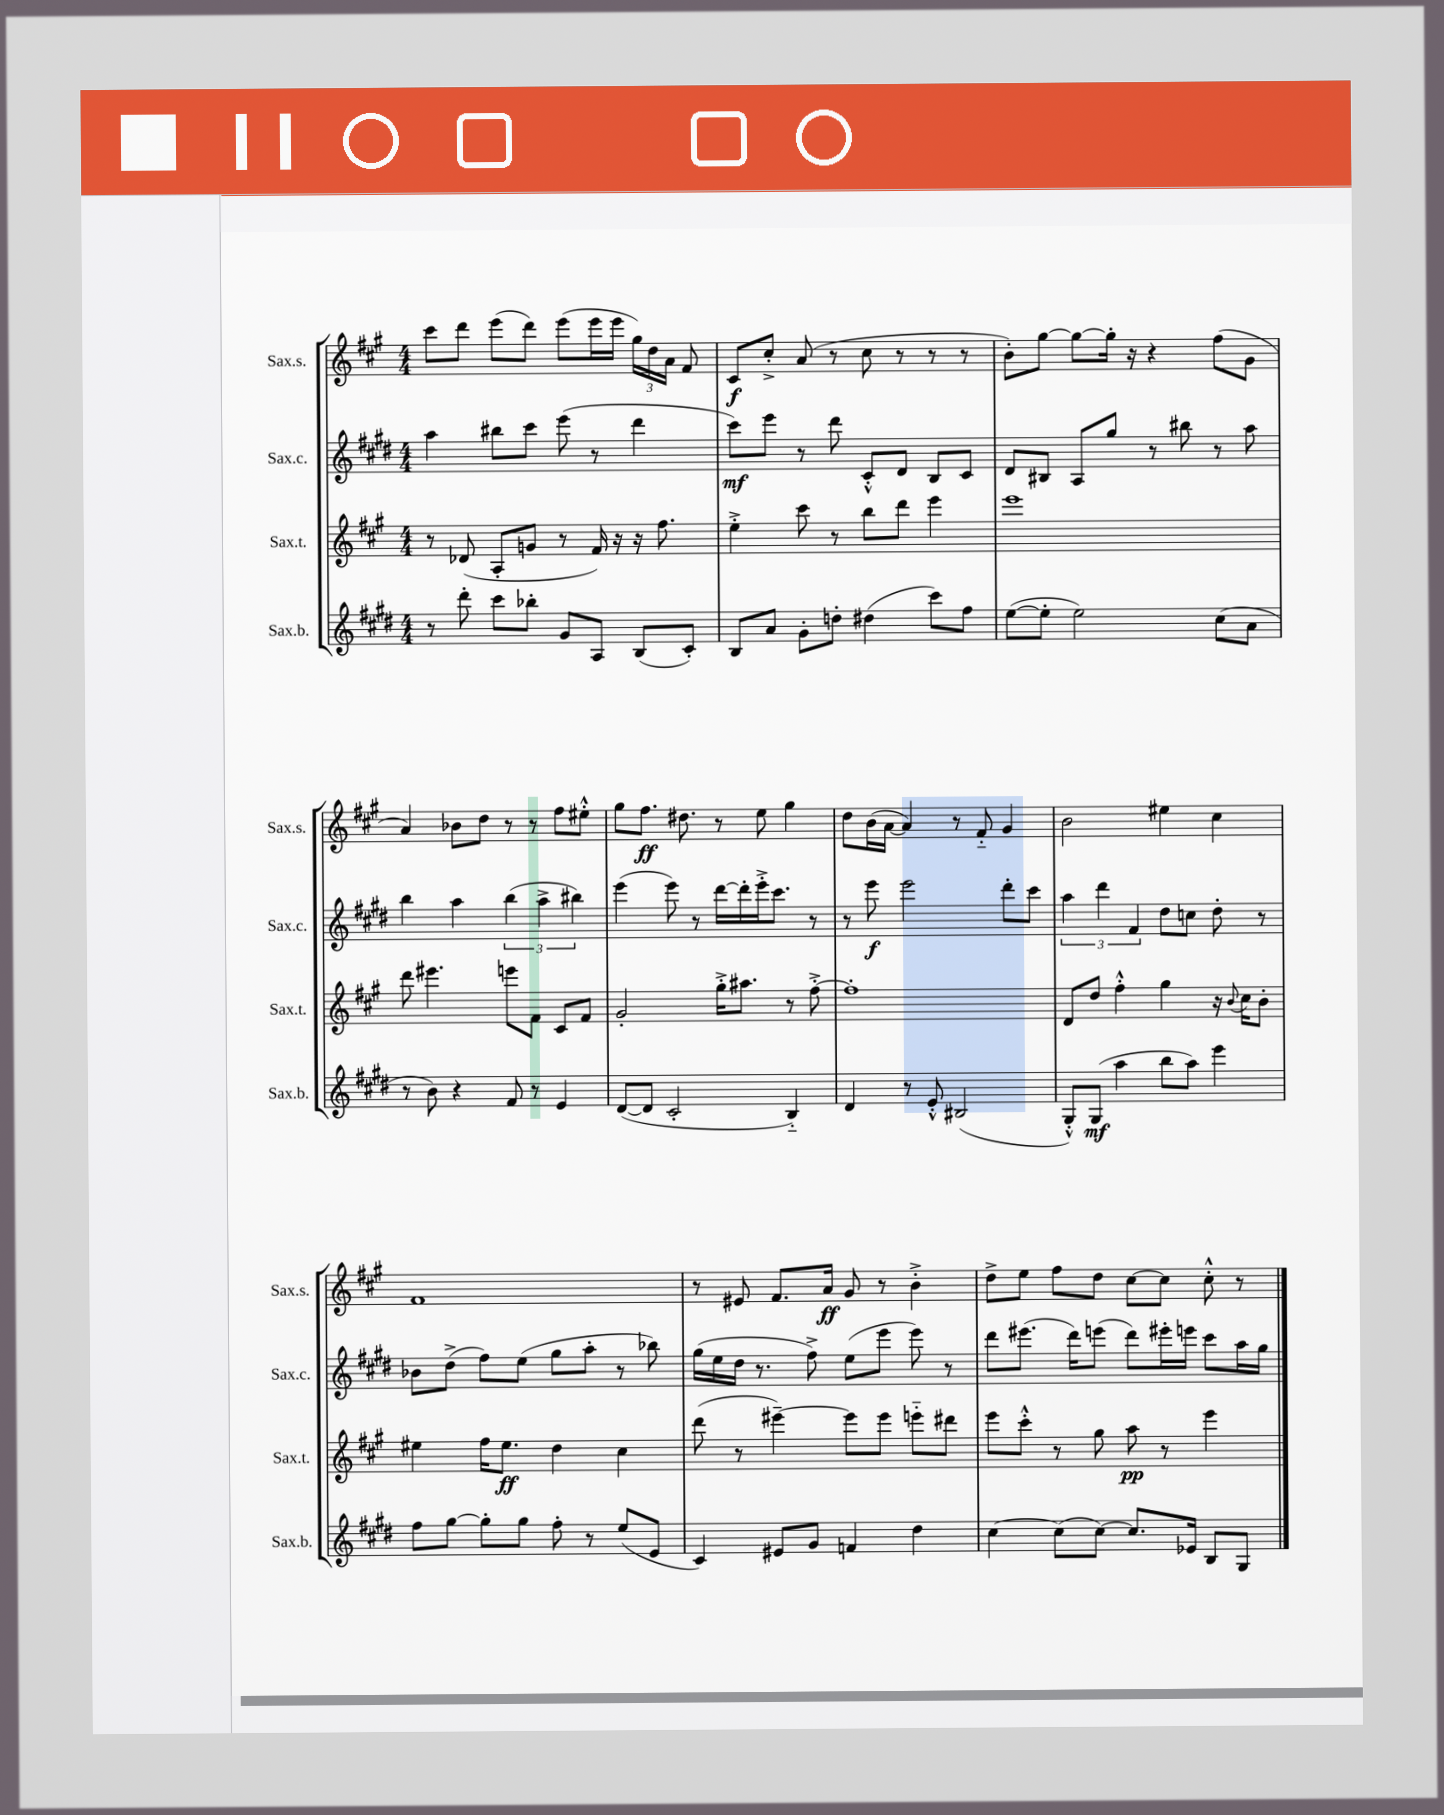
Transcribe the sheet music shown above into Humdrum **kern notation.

**kern	**dynam	**kern	**dynam	**kern	**dynam	**kern	**dynam
*part4	*part4	*part3	*part3	*part2	*part2	*part1	*part1
*staff4	*staff4	*staff3	*staff3	*staff2	*staff2	*staff1	*staff1
*I"Sax.b.	*	*I"Sax.t.	*	*I"Sax.c.	*	*I"Sax.s.	*
*I'Sax.b.	*	*I'Sax.t.	*	*I'Sax.c.	*	*I'Sax.s.	*
*clefG2	*	*clefG2	*	*clefG2	*	*clefG2	*
*k[f#c#g#d#]	*	*k[f#c#g#]	*	*k[f#c#g#d#]	*	*k[f#c#g#]	*
*M4/4	*	*M4/4	*	*M4/4	*	*M4/4	*
=66	=66	=66	=66	=66	=66	=66	=66
8r	.	8r	.	4aa\	.	8ccc#\L	.
8ddd#'\	.	(8d-X/	.	.	.	8ddd\J	.
8ccc#\L	.	8A'/L	.	8bb#X\L	.	(8eee\L	.
8bb-X'\J	.	8gn/J	.	8ccc#\J	.	8ddd\J)	.
8g#/L	.	8r	.	(8eee\	.	(8eee\L	.
8A/J	.	16f#/)	.	8r	.	16eee\L	.
.	.	16r	.	.	.	16eee\JJ	.
(8B/L	.	16r	.	4ddd#\	.	24gg#\LL)	.
.	.	.	.	.	.	24dd\	.
.	.	8.ff#\	.	.	.	.	.
.	.	.	.	.	.	24a\JJ	.
8c#'/J)	.	.	.	.	.	8f#/	.
=67	=67	=67	=67	=67	=67	=67	=67
8B/L	.	4ee'^\	.	8ccc#\L)	mf	8c#/L	f
8a/J	.	.	.	8eee\J	.	8cc#'^/J	.
8g#'\L	.	8ccc#\	.	8r	.	(8a/	.
8ddn'\J	.	8r	.	8ddd#\	.	8r	.
(4dd#X\	.	8bb\L	.	8c#'^^/L	.	8cc#\	.
.	.	8ddd\J	.	8d#/J	.	8r	.
8ccc#\L)	.	4eee\	.	8B/L	.	8r	.
8ff#\J	.	.	.	8c#/J	.	8r	.
=68	=68	=68	=68	=68	=68	=68	=68
([8ee\L	.	1eee	.	8d#/L	.	8b'\L)	.
8ee'\J]	.	.	.	8B#X/J	.	[8gg#\J	.
2ee\)	.	.	.	8A/L	.	8gg#\L_	.
.	.	.	.	8gg#/J	.	16gg#'\Jk]	.
.	.	.	.	.	.	16r	.
.	.	.	.	8r	.	4r	.
.	.	.	.	8bb#X\	.	.	.
(8cc#\L	.	.	.	8r	.	(8ff#\L	.
8a\J	.	.	.	8aa\	.	8g#\J	.
!!LO:LB:g=z
=69	=69	=69	=69	=69	=69	=69	=69
8r	.	8ddd\	.	4bb\	.	4a/)	.
8b\)	.	4.eee#X\	.	.	.	.	.
4r	.	.	.	4aa\	.	8b-X\L	.
.	.	.	.	.	.	8dd\J	.
8f#/	.	8eeen\L	.	(6bb\	.	8r	.
8r	.	8f#\J	.	.	.	8r	.
.	.	.	.	6aa^\	.	.	.
4e/	.	8c#/L	.	.	.	8ff#\L	.
.	.	.	.	6bb#X\)	.	.	.
.	.	8f#/J	.	.	.	8ee#X'^^\J	.
=70	=70	=70	=70	=70	=70	=70	=70
([8d#/L	.	2g#'/	.	(4eee\	.	8gg#\L	.
8d#/J]	.	.	.	.	.	8.ff#\J	ff
2c#'/	.	.	.	8eee\)	.	.	.
.	.	.	.	.	.	8.dd#X\	.
.	.	.	.	8r	.	.	.
.	.	16gg#'^\KL	.	[16ddd#\LL	.	8r	.
.	.	8.aa#X\J	.	16ddd#'\]	.	.	.
.	.	.	.	16eee'^\J	.	8ee\	.
.	.	.	.	8.ccc#\J	.	.	.
4B/)	.	8r	.	.	.	4gg#\	.
.	.	[8ff#'^\	.	8r	.	.	.
=71	=71	=71	=71	=71	=71	=71	=71
4d#/	.	1ff#']	.	8r	.	8dd\L	.
.	.	.	.	8eee\	f	(16b\L	.
.	.	.	.	.	.	[16a\JJ	.
8r	.	.	.	2eee\	.	4a/])	.
8e'^^/	.	.	.	.	.	.	.
(2B#X/	.	.	.	.	.	8r	.
.	.	.	.	.	.	8f#/	.
.	.	.	.	8ddd#'\L	.	4g#/	.
.	.	.	.	8ccc#\J	.	.	.
=72	=72	=72	=72	=72	=72	=72	=72
8G#'^^/L)	.	8d/L	.	6aa\	.	2b\	.
(8G#/J	mf	8dd/J	.	.	.	.	.
.	.	.	.	6ddd#\	.	.	.
4aa\	.	4ff#'^^\	.	.	.	.	.
.	.	.	.	6f#/	.	.	.
8bb\L	.	4gg#\	.	8dd#\L	.	4ee#X\	.
8aa\J)	.	.	.	8ccn\J	.	.	.
4eee\	.	16r	.	8dd#'\	.	4cc#\	.
.	.	8qqb/	.	.	.	.	.
.	.	16cc#\KL	.	.	.	.	.
.	.	8b'\J	.	8r	.	.	.
!!LO:LB:g=z
=73	=73	=73	=73	=73	=73	=73	=73
8ff#\L	.	4ee#X\	.	8b-X\L	.	1f#	.
[8gg#\J	.	.	.	(8dd#^\J	.	.	.
8gg#'\L]	.	16ff#\KL	.	8ff#\L)	.	.	.
.	.	8.ee#\J	ff	.	.	.	.
8gg#\J	.	.	.	(8ee\J	.	.	.
8ff#'\	.	4dd\	.	8gg#\L	.	.	.
8r	.	.	.	8aa'\J	.	.	.
(8ee/L	.	4cc#\	.	8r	.	.	.
8e/J	.	.	.	8bb-X\)	.	.	.
=74	=74	=74	=74	=74	=74	=74	=74
4c#/)	.	(8ddd\	.	(16gg#\LL	.	8r	.
.	.	.	.	16ee\	.	.	.
.	.	8r	.	16dd#\JJ	.	8e#X/	.
.	.	.	.	8.r	.	.	.
8e#X/L	.	[4eee#X~\)	.	.	.	8.f#/L	.
8g#/J	.	.	.	8ff#^\)	.	.	.
.	.	.	.	.	.	16a/Jk	ff
4fn/	.	8eee#\L]	.	(8ee\L	.	8g#/	.
.	.	8eee#\J	.	8eee\J	.	8r	.
4dd#\	.	8eeen\L	.	8eee\)	.	4b'^\	.
.	.	8ddd#X\J	.	8r	.	.	.
=75	=75	=75	=75	=75	=75	=75	=75
[4cc#\	.	8eee\L	.	8ddd#\L	.	8dd^\L	.
.	.	8ccc#'^^\J	.	(8.eee#X\J	.	8ee\J	.
(8cc#\L]	.	8r	.	.	.	8ff#\L	.
.	.	.	.	16ddd#\KL)	.	.	.
[8cc#\J)	.	8gg#\	.	(8eeen\J	.	8dd\J	.
8.cc#/L]	.	8aa\	pp	8ddd#\L)	.	[8cc#\L	.
.	.	8r	.	16eee#X'\L	.	8cc#\J]	.
16e-X/Jk	.	.	.	16eeen\JJ	.	.	.
8B/L	.	4eee\	.	8ccc#\L	.	8cc#'^^\	.
8G#/J	.	.	.	16aa\L	.	8r	.
.	.	.	.	16gg#\JJ	.	.	.
==	==	==	==	==	==	==	==
*-	*-	*-	*-	*-	*-	*-	*-
